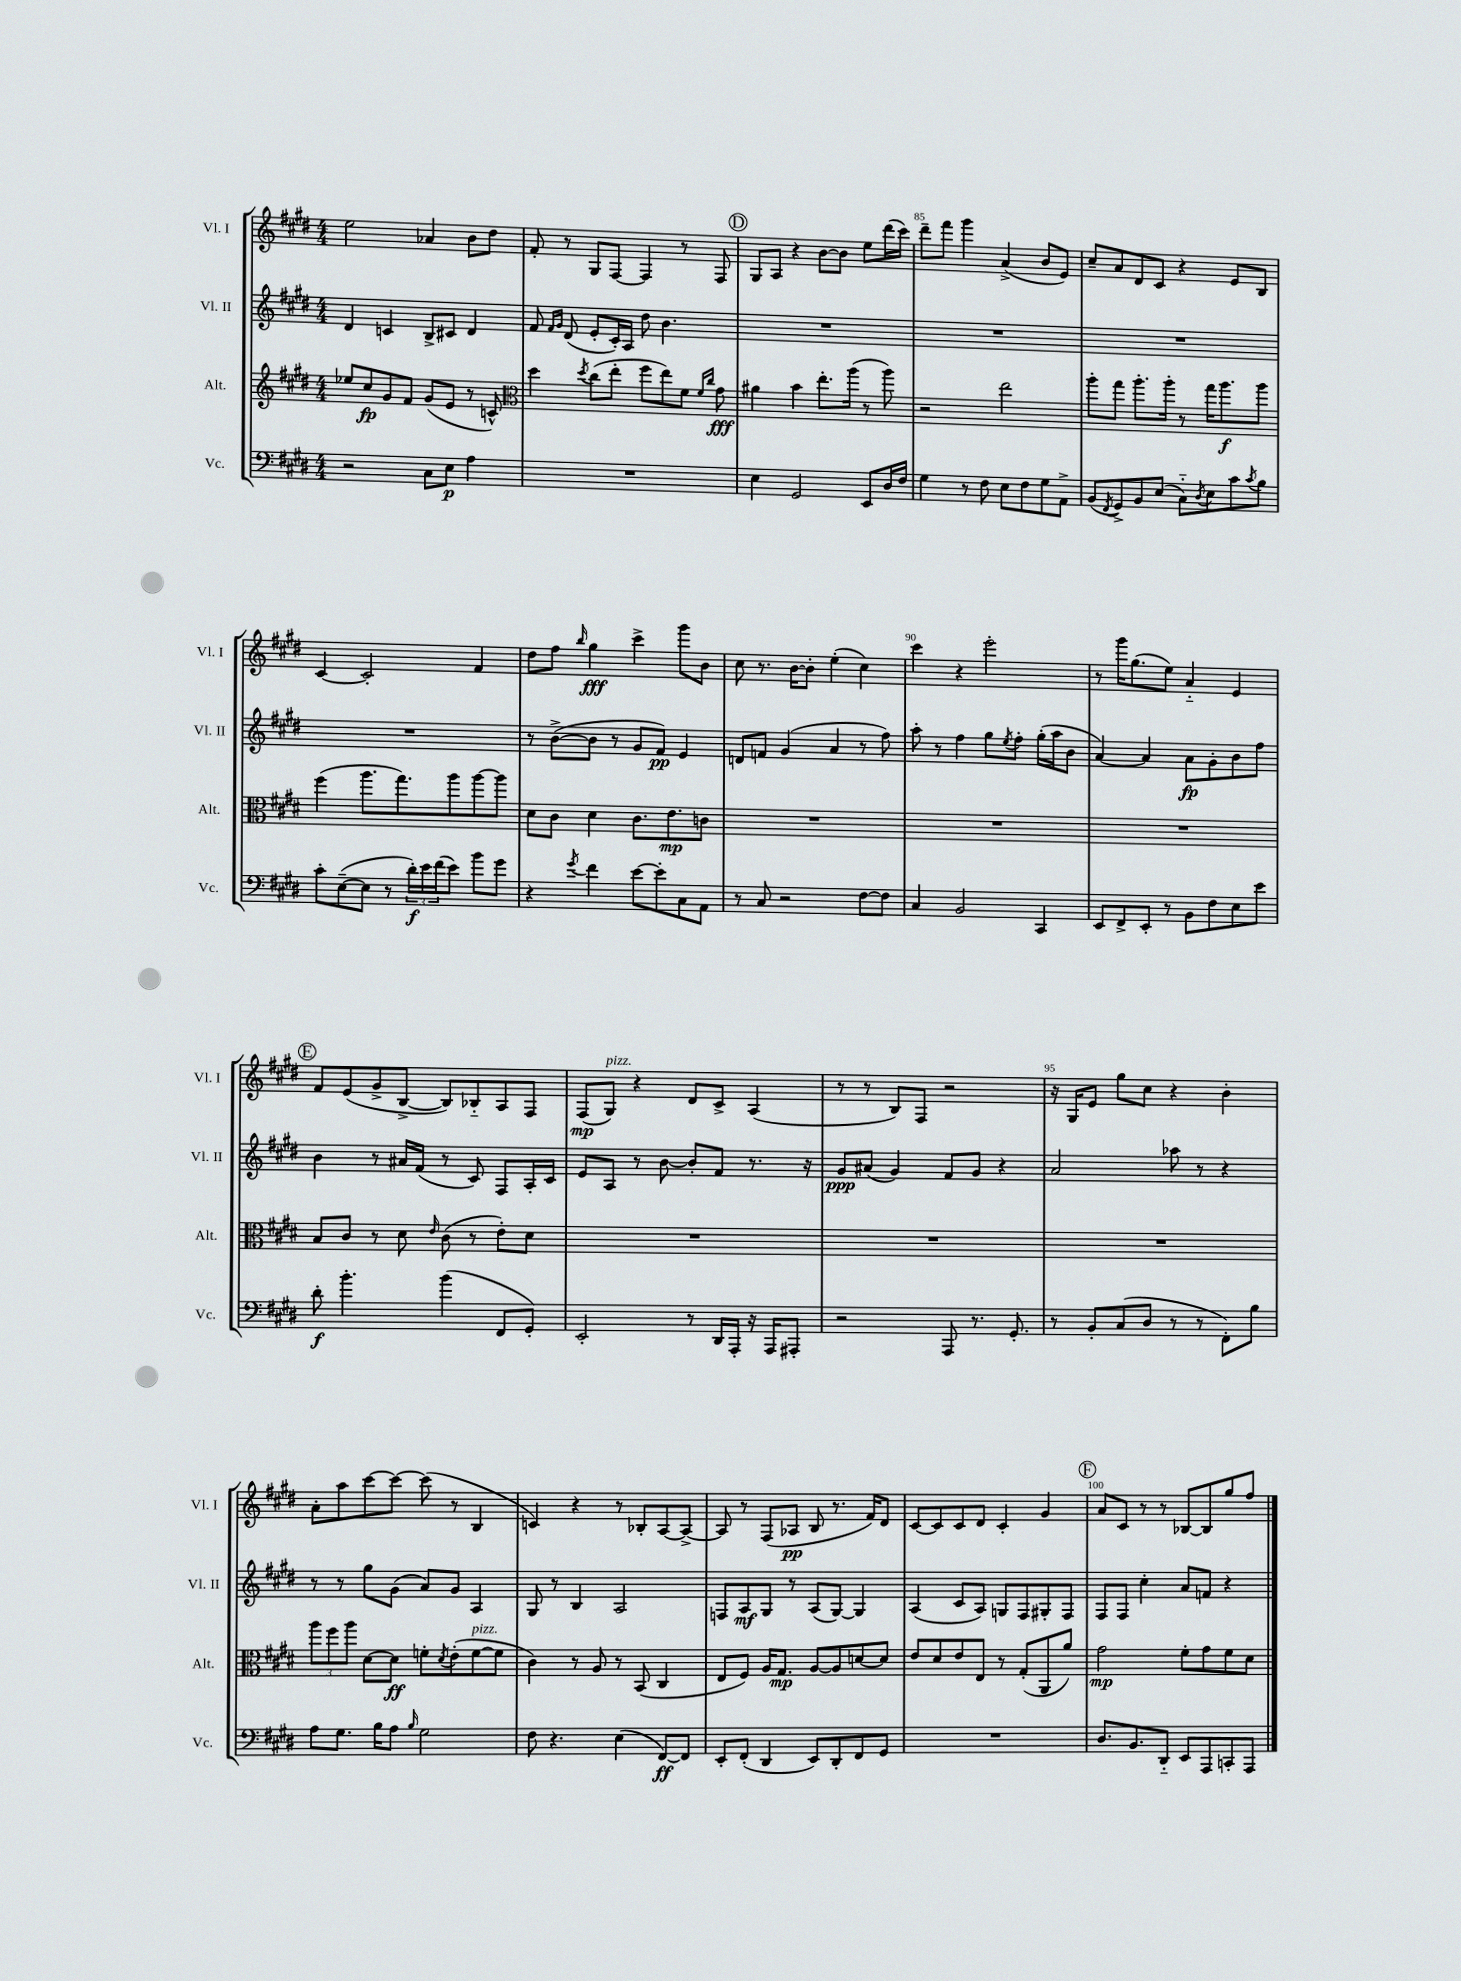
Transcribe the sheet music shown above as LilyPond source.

<<
\new StaffGroup <<
\new Staff = "s0" \with { instrumentName = "Vl. I" shortInstrumentName = "Vl. I" } {
    \clef treble \key e \major \numericTimeSignature \time 4/4
    e''2 aes'4 b'8 dis''8 |
    fis'8-. r8 gis8 fis8~ fis4 r8 fis8 |
    \mark \markup { \circle "D" } gis8 a8 r4 b'8~ b'8 e''8 dis'''16( cis'''16) |
    dis'''8-- fis'''8 gis'''4 a'4->( b'8 e'8) |
    cis''8-- a'8 dis'8 cis'8 r4 e'8 b8 |
    cis'4~ cis'2-. fis'4 |
    dis''8 fis''8 \grace { b''16 } gis''4\fff cis'''4-> gis'''8 b'8 |
    cis''8 r8. b'16~ b'8-. e''4-.( cis''4) |
    cis'''4 r4 e'''2-. |
    r8 gis'''16 gis''8.( e''8) a'4-_ e'4 |
    \mark \markup { \circle "E" } fis'8 e'8( gis'8-> b8~-> b8) bes8-_ a8 fis8 |
    fis8\mp( gis8^\markup { \italic "pizz." }) r4 dis'8 cis'8-> a4( |
    r8 r8 b8) fis8 r2 |
    r16 gis16 e'8 gis''8 cis''8 r4 b'4-. |
    a'8-. a''8 cis'''8~ cis'''8~ cis'''8( r8 b4 |
    c'4) r4 r8 bes8-. a8~ a8~-> |
    a8 r8 fis8( aes8\pp b8 r8. fis'16) dis'8 |
    cis'8~ cis'8 cis'8 dis'8 cis'4-. gis'4 |
    \mark \markup { \circle "F" } a'8 cis'8 r8 r8 bes8~ bes8 gis''8 fis''8 \bar "|." |
}
\new Staff = "s1" \with { instrumentName = "Vl. II" shortInstrumentName = "Vl. II" } {
    \clef treble \key e \major \numericTimeSignature \time 4/4
    dis'4 c'4 b8-> cis'8 dis'4 |
    fis'8 \grace { fis'16 gis'16 } dis'8( e'8-. cis'16-.) a16 dis''8 b'4. |
    \mark \markup { \circle "D" } R1 |
    R1 |
    R1 |
    R1 |
    r8 b'8~->( b'8 r8 gis'8 fis'8\pp) e'4 |
    d'8 f'8 gis'4( a'4 r8 fis''8) |
    a''8-. r8 fis''4 gis''8 \acciaccatura { e''8 } fis''8-. gis''16-.( a''16 b'8 |
    a'4~) a'4 a'8\fp gis'8-. b'8 fis''8 |
    \mark \markup { \circle "E" } b'4 r8 ais'16 fis'16( r8 cis'8) fis8 a16-. cis'16 |
    e'8 a8 r8 b'8~ b'8-. fis'8 r8. r16 |
    gis'8\ppp ais'8( gis'4) fis'8 gis'8 r4 |
    a'2 aes''8 r8 r4 |
    r8 r8 gis''8 gis'8( a'8) gis'8 a4 |
    gis8 r8 b4 a2 |
    f8 a8\mf gis8 r8 a8( gis8~) gis4 |
    a4( cis'8 a8) g8 fis8 gis8-. fis8 |
    \mark \markup { \circle "F" } fis8 fis8 cis''4-. a'8 f'8 r4 \bar "|." |
}
\new Staff = "s2" \with { instrumentName = "Alt." shortInstrumentName = "Alt." } {
    \clef treble \key e \major \numericTimeSignature \time 4/4
    ees''8 cis''8\fp gis'8 fis'8 gis'8( e'8 r8 c'8-^) |
    \clef alto dis''4 \acciaccatura { dis''8 } cis''8( e''8-. fis''8 e''8) fis'8 \grace { fis'16 cis''16 } gis'8\fff |
    \mark \markup { \circle "D" } ais'4 b'4 e''8.-. a''16( r8 a''8) |
    r2 e''2 |
    a''8-. gis''8 a''8.-. a''16-. r8 gis''16 a''8.\f a''8 |
    fis''4( a''8. gis''8.) a''8 a''8~ a''8 |
    dis'8 cis'8 dis'4 cis'8. e'8.\mp c'8 |
    R1 |
    R1 |
    R1 |
    \mark \markup { \circle "E" } b8 cis'8 r8 dis'8 \grace { e'16 } cis'8( r8 e'8-.) dis'8 |
    R1 |
    R1 |
    R1 |
    \tuplet 3/2 { a''8 fis''8 a''8 } dis'8~ dis'8\ff f'8-. \acciaccatura { dis'8 } e'8-.( f'8~^\markup { \italic "pizz." } f'8 |
    cis'4) r8 a8 r8 b,8( cis4 |
    e8 fis8) a16 gis8.\mp a8~ a8 d'8~ d'8 |
    e'8 dis'8 e'8 e8 r8 gis8-.( a,8 a'8) |
    \mark \markup { \circle "F" } gis'2\mp fis'8-. gis'8 fis'8 dis'8 \bar "|." |
}
\new Staff = "s3" \with { instrumentName = "Vc." shortInstrumentName = "Vc." } {
    \clef bass \key e \major \numericTimeSignature \time 4/4
    r2 cis8 e8\p a4 |
    R1 |
    \mark \markup { \circle "D" } e4 gis,2 e,8 dis16 fis16 |
    gis4 r8 fis8 e8 fis8 gis8 a,8-> |
    b,8( \acciaccatura { fis,8 } gis,8->) b,8 e8( cis8-_) \acciaccatura { dis8 } e8 cis'8 \acciaccatura { cis'8 } b8 |
    cis'8-. e8~--( e8 r8 \tuplet 3/2 { dis'16-.\f) e'16 fis'16( } e'8) b'8 gis'8 |
    r4 \acciaccatura { gis'8 } fis'4 e'8~ e'8-. cis8 a,8 |
    r8 cis8 r2 fis8~ fis8 |
    cis4 b,2 cis,4 |
    e,8 fis,8-> e,8-. r8 b,8 fis8 e8 e'8 |
    \mark \markup { \circle "E" } dis'8-.\f b'4.-. b'4( fis,8 gis,8-.) |
    e,2-. r8 dis,16 a,,16-. r16 a,,16 ais,,8-. |
    r2 a,,8 r8. gis,8.-. |
    r8 b,8-. cis8( dis8 r8 r8 fis,8-.) b8 |
    a8 gis8. b16 a8 \grace { b16 } gis2 |
    fis8 r4. e4( fis,8~\ff) fis,8 |
    e,8-. fis,8-.( dis,4 e,8) dis,8-. fis,8 gis,8 |
    R1 |
    \mark \markup { \circle "F" } dis8. b,8. dis,8-_ e,8 a,,8 c,8-. a,,8 \bar "|." |
}
>>
>>
\layout { \context { \Score currentBarNumber = #82 \override BarNumber.break-visibility = ##(#f #t #t) barNumberVisibility = #(every-nth-bar-number-visible 5) } }
